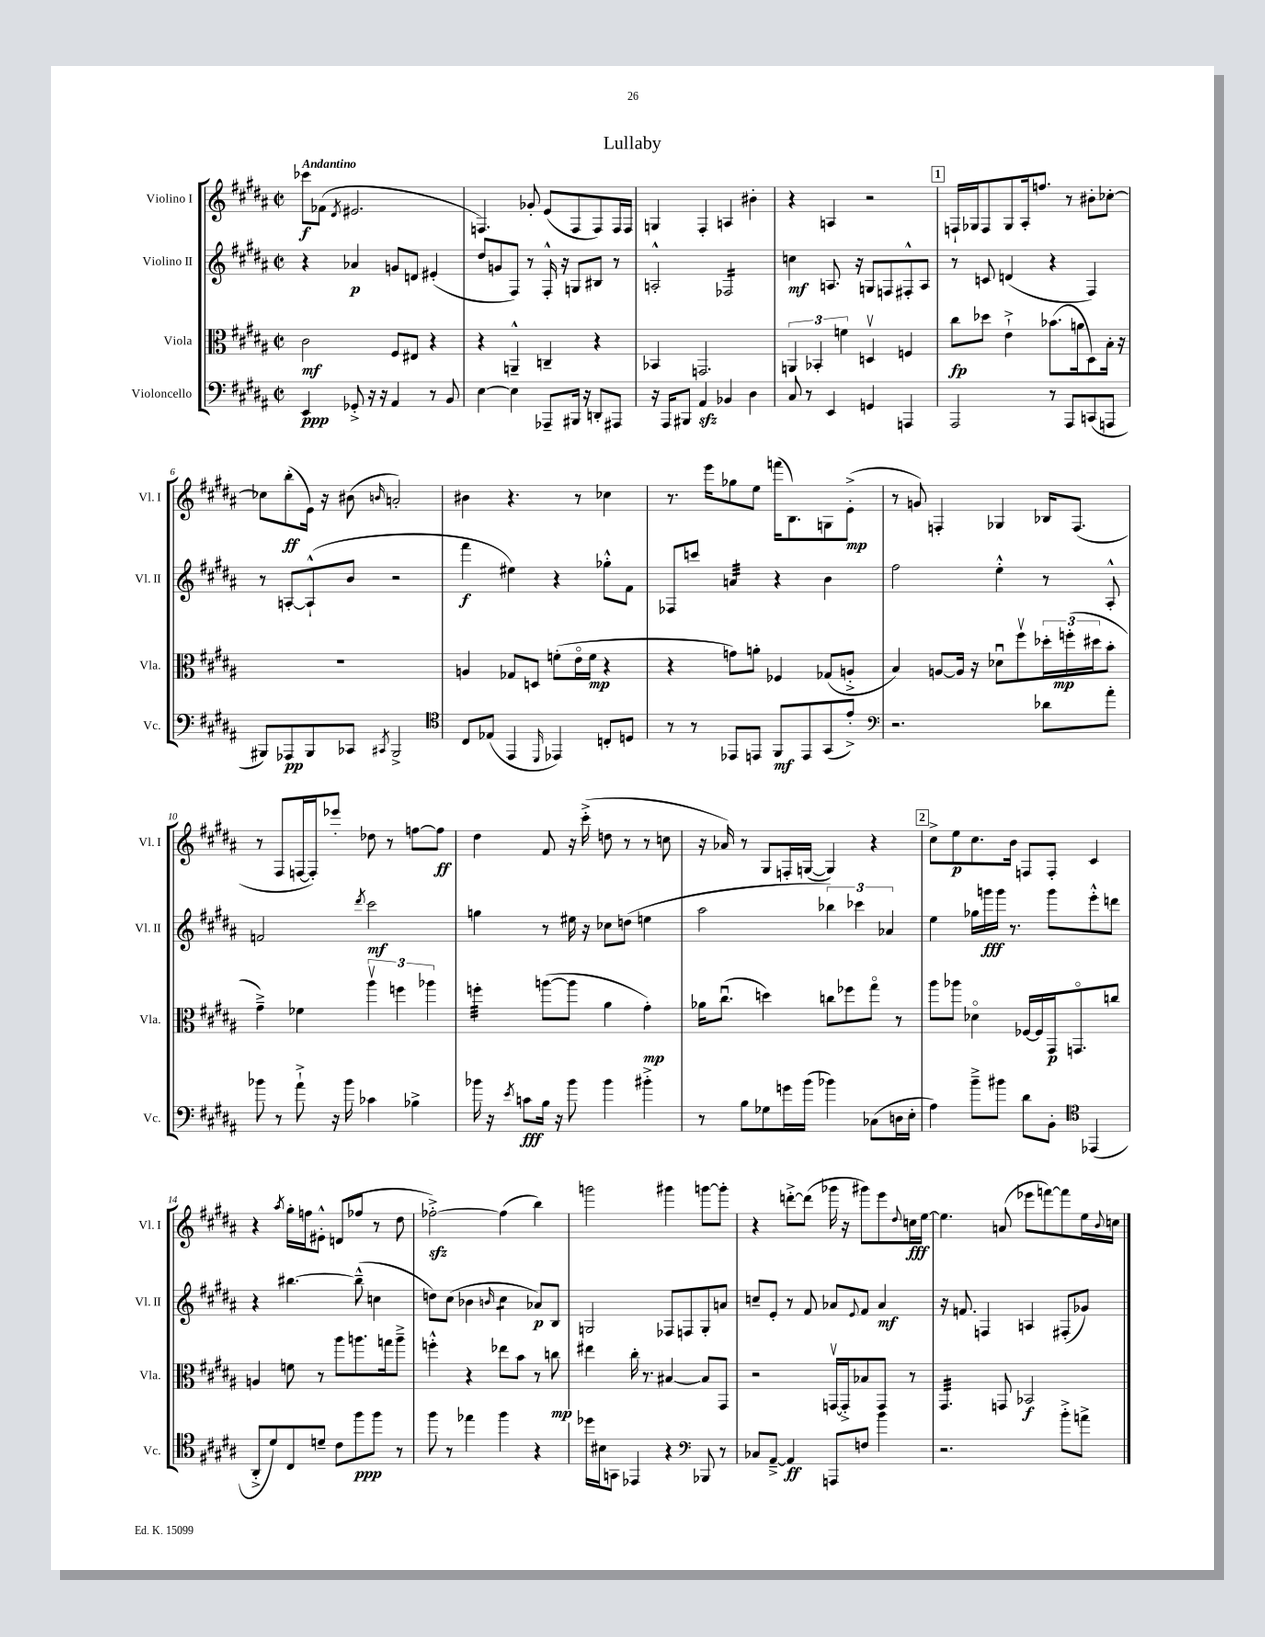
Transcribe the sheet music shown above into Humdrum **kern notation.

**kern	**kern	**kern	**kern
*staff4	*staff3	*staff2	*staff1
*clefF4	*clefC3	*clefG2	*clefG2
*k[f#c#g#d#a#]	*k[f#c#g#d#a#]	*k[f#c#g#d#a#]	*k[f#c#g#d#a#]
*M2/2	*M2/2	*M2/2	*M2/2
*met(c|)	*met(c|)	*met(c|)	*met(c|)
4EE/	2c#\	4r	8ccc-\L
.	.	.	(8f-\J
.	.	.	8qd#/
8GG-'^/	.	4a-/	2.e#/
16r	.	.	.
16r	.	.	.
4AA#/	8F#/L	8g/L	.
.	8E#/J	8d/J	.
8r	4r	(4e#'/	.
8BB/	.	.	.
=	=	=	=
[4E\	4r	8dd#/L	4.F/)
.	.	8g/	.
4E\]	4AA~^^/	8F#/J)	.
.	.	8r	8g-'/
8AAA-~/L	4C~/	16F#'^^/	(8e/L
.	.	16r	.
16BBB#/Jk	.	8G/L	8F/
16r	.	.	.
8DD'/L	4r	8B#/J	8F/)
8AAA#/J	.	8r	16F/L
.	.	.	16F/JJ
=	=	=	=
16r	4BB-/	2A'^^/	4G/
16AAA#/LK	.	.	.
8BBB#/J	.	.	.
4AA#/	2.GG/	.	4F#'/
4BB-/	.	2F-/	4A/
4D#\	.	.	4b#'\
=	=	=	=
8C#/	6AA/	4cc\	4r
8r	.	.	.
.	6BB-'/	.	.
4EE/	.	8.A/	4A/
.	6f\	.	.
.	.	16r	.
4GG/	4Dv/	8G/L	2r
.	.	8F/	.
4AAA/	4F/	8F#'^^/	.
.	.	8A/J	.
=	=	=	=
2AAA#/	8cc#\L	8r	16F`/LL
.	.	.	16G-/J
.	8dd-\J	8c/	8F/
.	4e`^\	(4d/	8G-/
.	.	.	16A#'/k
.	.	.	8.ff/J
8r	(8.b-\L	4r	.
8AAA#/L	.	.	8r
.	16a\k	.	.
(8CC/	8D#\)	4F#/)	8b#'\L
8AAA/J	16B'\Jk	.	[8cc-'\J
.	16r	.	.
=	=	=	=
8BBB#/L)	1r	8r	8cc-\]L
8AAA-/	.	[8A'/L	(8bb'\
8BBB#/	.	(8A`^^/]	16e\Jk)
.	.	.	16r
8CC-/J	.	8b/J	(8b#\
8qCC#/	.	.	16qqb/
2BBB#^/	.	2r	2a'/)
=	=	=	=
*clefC4	*	*	*
8C#/L	4A/	4fff#\	4b#\
(8E-/J	.	.	.
4EE/	8G-/L	4ee#\)	4.r
.	8D/J	.	.
16qqDD#/	.	.	.
4EE-/)	(8f'\L	4r	.
.	16eo\L	.	8r
.	16f\JJ	.	.
8C'/L	4r	8gg-'^^\L	4cc-\
8D/J	.	8f#\J	.
=	=	=	=
8r	4r	8F-/L	8.r
8r	.	8ccc/J	.
.	.	.	16eee\LK
8EE-/L	8g\L)	4a/	8gg-\
8EE/J	8a'\J	.	8ee\J
8FF#/L	4F-/	4r	(16fff\LK
.	.	.	8.B\)
8EE/	.	.	.
(8GG#/	(8G-/L	4b\	8G\
8e'^/J)	8A'^/J	.	(8e'^\J
=	=	=	=
*clefF4	*	*	*
2.r	4B/)	2ff#\	8r
.	.	.	8g/)
.	[8A/L	.	4F'/
.	16A/]Jk	.	.
.	16r	.	.
.	8d-u\L	4ee'^^\	4G-/
.	8ff#v\	.	.
8d-\L	24dd-'\L	8r	16B-/LK
.	(24ff'\	.	.
.	.	.	(8.F/J
.	24dd#\J	.	.
8a#'\J	8b'\J	8A#'^^/	.
=	=	=	=
8b-\	4g#~^\)	2f/	8r
8r	.	.	8F#/L
8a#`^\	4f-\	.	[16F/L
.	.	.	16F'/]J)
16r	.	.	8eee-'/J
16b-\	.	.	.
.	.	8qddd#/	.
4c-\	6aa#v\	2ccc#\	8dd-\
.	.	.	8r
.	6ff\	.	.
4B-^\	.	.	[8ff\L
.	6aa-\	.	.
.	.	.	8ff\]J
=	=	=	=
16b-\	4ff'\	4gg\	4dd#\
16r	.	.	.
8qe/	.	.	.
8c\L	.	.	.
16B\Jk	([8aa\L	8r	8f#/
16r	.	.	.
8b-\	8aa\]J	16ee#\	16r
.	.	16r	(16ccc#'^\
4b-\	4a#\	8cc-\L	8dd\
.	.	(8dd\J	8r
4b#'^\	4g#'\)	4ee\	8r
.	.	.	8cc\
=	=	=	=
8r	16a-\LK	2aa#\	16r
.	(8.cc#u\J	.	16a-/)
8B\L	.	.	8r
8G-\	4dd\)	.	8G#/L
16g\L	.	.	16F'/L
(16b\JJ	.	.	([16G/JJ
4b-\)	8cc\L	6bb-\)	4G/])
.	8ff-\	.	.
.	.	6ccc-\	.
(8C-\L	8gg#o\J	.	4r
.	.	6a-/	.
16D\L	8r	.	.
16E'\JJ	.	.	.
=	=	=	=
4A#\)	8aa#\L	4ee\	8cc#^\L
.	8aa-\J	.	8ee\
8b~^\L	4d-o\	16gg-\LL	8.cc#\
.	.	16ggg\	.
8b#\J	.	16ggg\JJ	.
.	.	8.r	16b\Jk
8d#\L	[16F-/LL	.	8F/L
.	16F-/]	.	.
8BB'\J	16GG#/J	8ggg\L	8F'/J
.	8.GGo/	.	.
*clefC4	*	*	*
(4EE-/	.	8eee'^^\	4c#/
.	8cc/J	8ddd\J	.
=	=	=	=
8AA#'^/L	4A/	4r	4r
8d#/)	.	.	.
.	.	.	8qaa#/
8C#/	8f\	[4.bb#\	16gg#'\LL
.	.	.	16ff\J
8d~/J	8r	.	8e#'^^\J
8c#\L	8aa#\L	.	(8d/L
8ff#\	8.aa\	(8bb#~^^\]	8ff-/J
8ff#\J	.	4cc\	8r
.	16gg\k	.	.
8r	8aa~^\J	.	8dd#\
=	=	=	=
8ff#\	4ff'^^\	8dd\L)	[2ff-'^\)
8r	.	(8cc#\J	.
4ee-\	4r	4b-\	.
.	.	16qqb/	.
4ff#\	8ee-\L	4cc#\	(4ff-\]
.	8b\J	.	.
4r	8r	8a-/L)	4bb\)
.	8cc\	8B/J	.
=	=	=	=
16dd-\LL	4ee#\	2G/	2ggg\
16B#\J	.	.	.
8GG\J	.	.	.
4EE-/	16cc#'\	.	.
.	8.r	.	.
4r	[4B#/	8F-/L	4ggg#\
.	.	8F/	.
*clefF4	*	*	*
8BBB-/	8B#/]L	8G'/	[8ggg\L
8r	8GG#/J	8a/J	8ggg'\]J
=	=	=	=
8C-/L	2r	8cc~/L	4r
[8AA#~^/J	.	8e'/J	.
4AA#/]	.	8r	[8ddd'^\L
.	.	8f#/	(8ddd\]J
8AAA/L	[16GGv/LL	8a-/L	16ggg-\
.	16GG'^/]J	.	16r
.	.	8qqe/	.
8F/J	8B-/	8f#/J	8ggg#\L)
4b\	8GG/J	4a-/	8eee\
.	.	.	8qqdd#/
.	8r	.	16cc\L
.	.	.	[16ee\JJ
=	=	=	=
2.r	4.GG#/	16r	4.ee\]
.	.	8.f/	.
.	.	4F/	.
.	8GG/	.	(8a/
.	2BB-/	4A/	8eee-\L
.	.	.	[8fff\)
8b'^\L	.	(8F#'/L	8fff\]
8a^\J	.	8g-/J)	16ee\L
.	.	.	8qqb/
.	.	.	16cc\JJ
==	==	==	==
*-	*-	*-	*-
